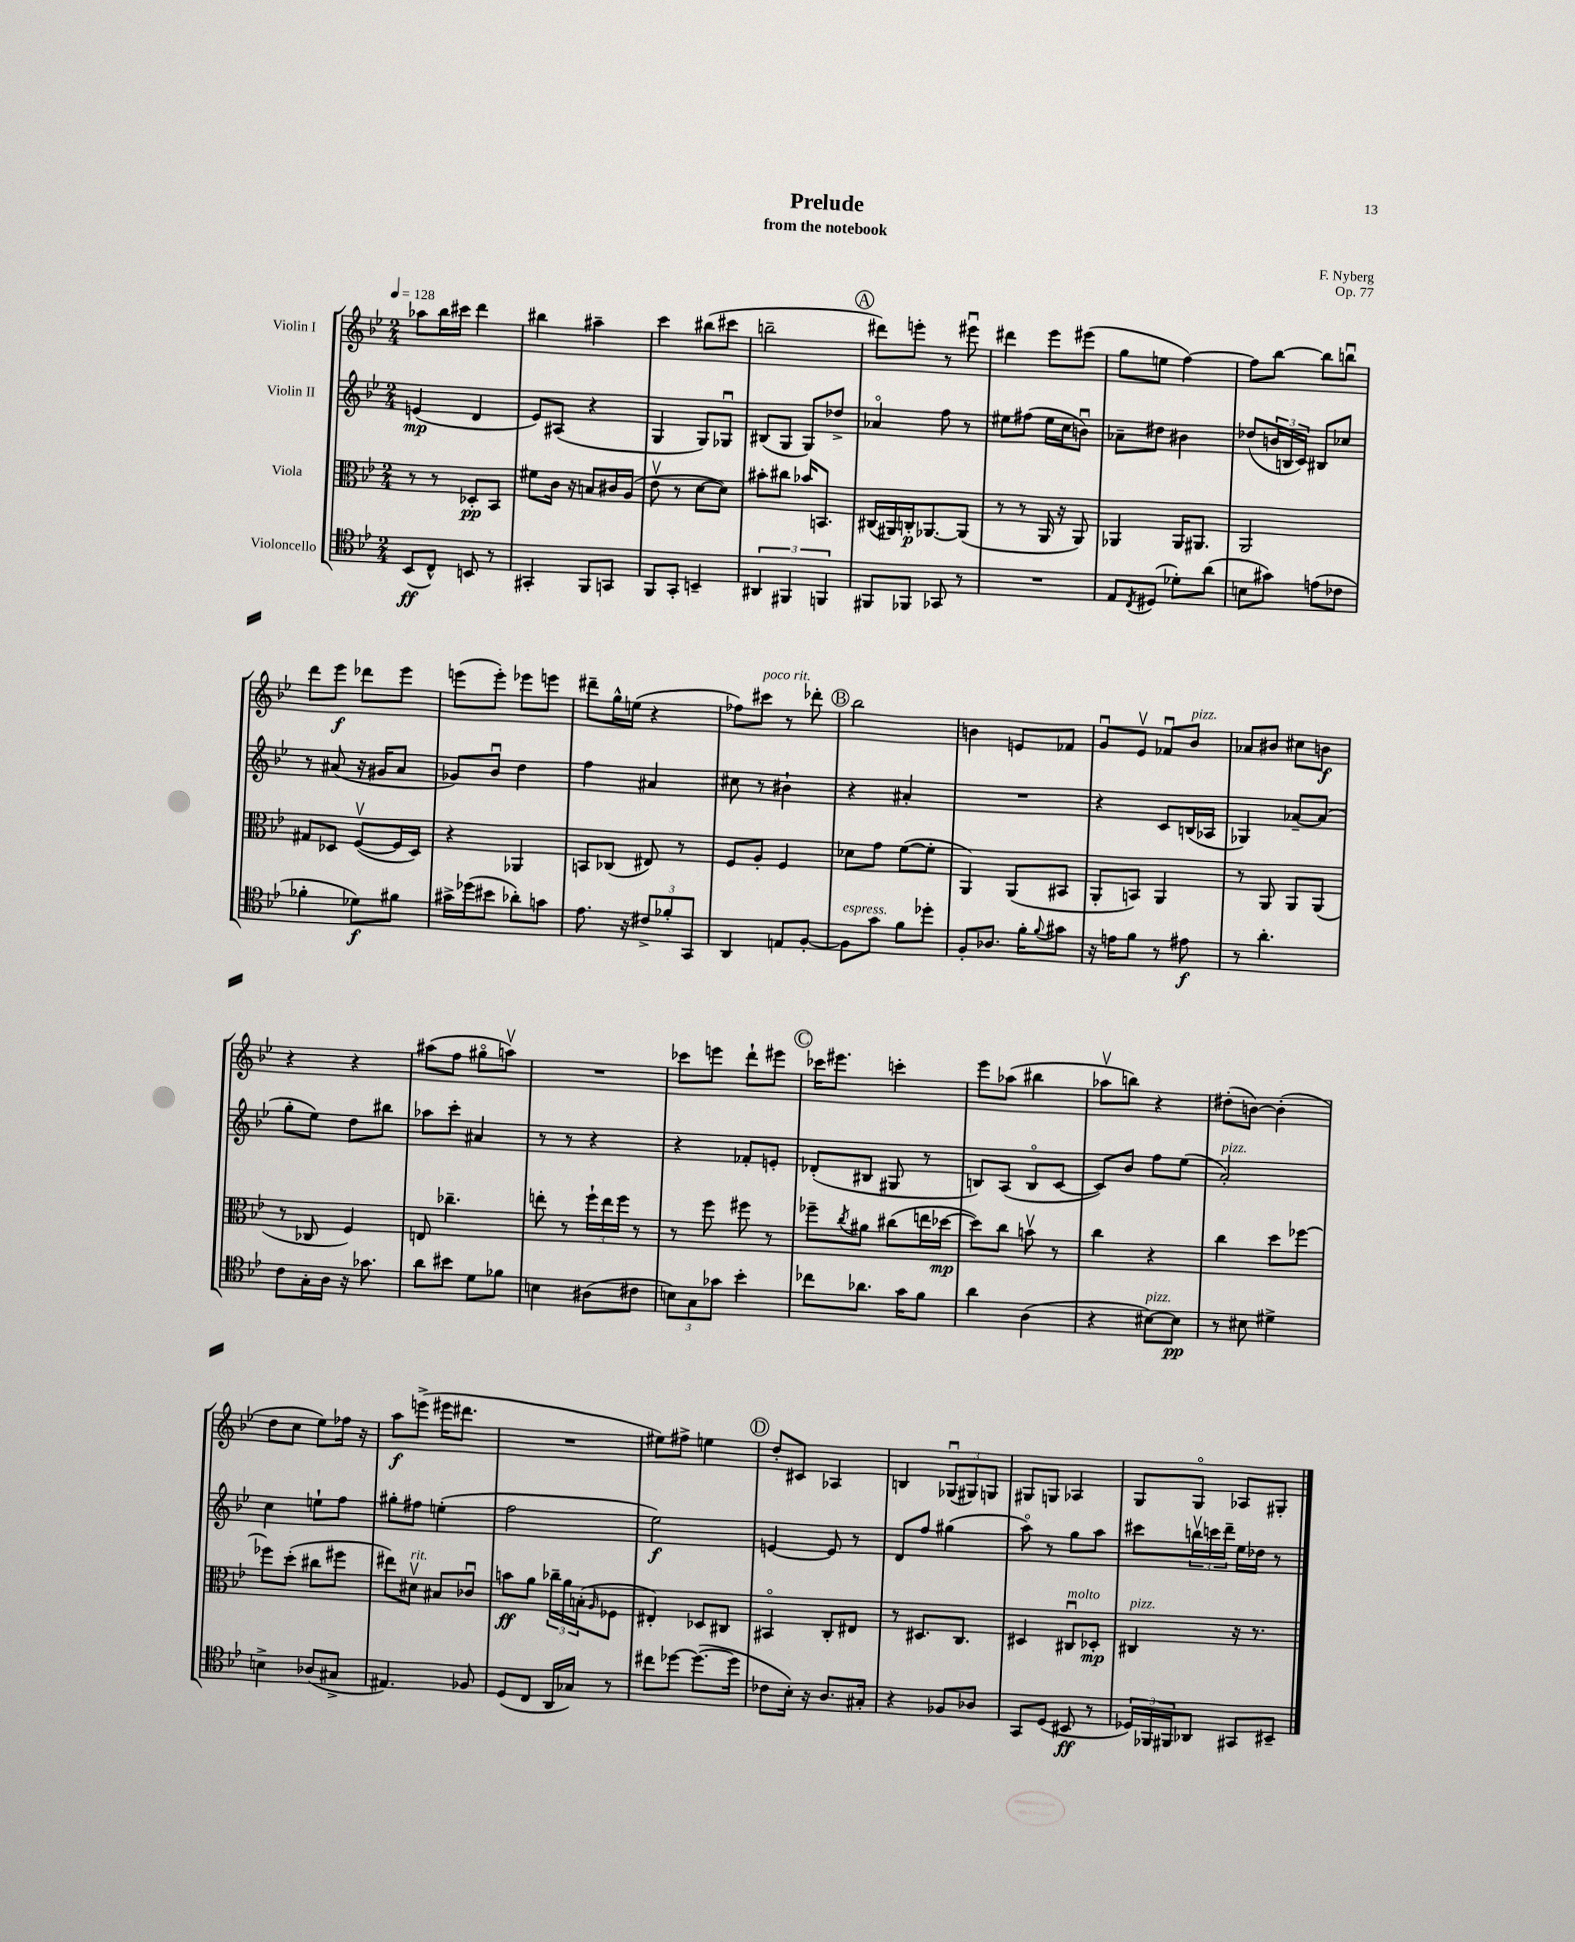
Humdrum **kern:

**kern	**dynam	**kern	**dynam	**kern	**dynam	**kern	**dynam
*part4	*part4	*part3	*part3	*part2	*part2	*part1	*part1
*staff4	*staff4	*staff3	*staff3	*staff2	*staff2	*staff1	*staff1
*I"Violoncello	*	*I"Viola	*	*I"Violin II	*	*I"Violin I	*
*clefC4	*	*clefC3	*	*clefG2	*	*clefG2	*
*k[b-e-]	*	*k[b-e-]	*	*k[b-e-]	*	*k[b-e-]	*
*M2/4	*	*M2/4	*	*M2/4	*	*M2/4	*
*MM128	*	*MM128	*	*MM128	*	*MM128	*
=1	=1	=1	=1	=1	=1	=1	=1
(8BB-/L	ff	8r	.	(4en/	mp	8aa-X\L	.
8C^^/J)	.	8r	.	.	.	16bb-\L	.
.	.	.	.	.	.	16ccc#X\JJ	.
8BBn/	.	8D-X'/L	pp	4d/	.	4ddd\	.
8r	.	8BB-/J	.	.	.	.	.
=2	=2	=2	=2	=2	=2	=2	=2
4GG#X'/	.	8f#X\L	.	8e-/L)	.	4bb#X\	.
.	.	16c\Jk	.	(8A#X/J	.	.	.
.	.	16r	.	.	.	.	.
8FF/L	.	8Bn/L	.	4r	.	4aa#X~\	.
8GGn/J	.	16c#X/L	.	.	.	.	.
.	.	(16A/JJ	.	.	.	.	.
=3	=3	=3	=3	=3	=3	=3	=3
8FF/L	.	8e-v\	.	4G/	.	4ccc\	.
8GG'/J	.	8r	.	.	.	.	.
4BBn~/	.	[8d\L	.	8G/L)	.	(8bb#X\L	.
.	.	8d\J])	.	8G-Xu/J	.	8ccc#X\J	.
=4	=4	=4	=4	=4	=4	=4	=4
6AA#X/	.	8b#X'\L	.	(8B#X/L	.	2bbn~\	.
.	.	8cc#X\J	.	8G/J	.	.	.
6FF#X/	.	.	.	.	.	.	.
.	.	16b-X/KL	.	8G/L)	.	.	.
.	.	8.BBn/J	.	.	.	.	.
6FFn/	.	.	.	.	.	.	.
.	.	.	.	8dd-X^/J	.	.	.
!!LO:REH:place=s1:t=A
=5	=5	=5	=5	=5	=5	=5	=5
8FF#X/L	.	(16C#X/LL	.	4a-X/	.	8ddd#X\L)	.
.	.	16AA#X/)	.	.	.	.	.
8FF-X/J	.	16Cn'/J	p	.	.	8eeen'\J	.
.	.	[8.AA-X/	.	.	.	.	.
8GG-X/	.	.	.	8ff\	.	8r	.
8r	.	(8AA-/J]	.	8r	.	8eee#Xu\	.
=6	=6	=6	=6	=6	=6	=6	=6
2r	.	8r	.	8ee#X\L	.	4ddd#X\	.
.	.	8r	.	(8ff#X\J	.	.	.
.	.	16AA/	.	16ee#\LL	.	8eee-\L	.
.	.	16r	.	16cc\J	.	.	.
.	.	8AA/)	.	8bnu\J)	.	(8eee#X\J	.
=7	=7	=7	=7	=7	=7	=7	=7
8E-/L	.	4AA-X/	.	8a-X~\L	.	8gg\L	.
8qC/	.	.	.	.	.	.	.
(8D#X/J	.	.	.	8dd#X\J	.	8een\J	.
8d-X'\L)	.	16AA-/KL	.	4b#X\	.	[4ff\)	.
.	.	8.AA#X/J	.	.	.	.	.
(8a\J	.	.	.	.	.	.	.
=8	=8	=8	=8	=8	=8	=8	=8
8Bn\L	.	2AA/	.	(8dd-X/L	.	8ff\L]	.
8g#X\J)	.	.	.	24bn/L	.	[8bb-\J	.
.	.	.	.	24Bn/	.	.	.
.	.	.	.	24c/JJ)	.	.	.
(8en\L	.	.	.	8B#X/L	.	8bb-\L]	.
8c-X\J	.	.	.	8cc-X/J	.	8bbnu\J	.
!!LO:LB:g=z
=9	=9	=9	=9	=9	=9	=9	=9
4f-X'\	.	8G#X/L	.	8r	.	8ddd\L	.
.	.	8D-X/J	.	(8a#X/	.	8eee-\J	f
8d-X\L)	f	([8Fv/L	.	16r	.	8ddd-X\L	.
.	.	.	.	16g#X/KL	.	.	.
8f#X\J	.	16F/L]	.	8a#/J	.	8eee-\J	.
.	.	16D-/JJ)	.	.	.	.	.
=10	=10	=10	=10	=10	=10	=10	=10
16g#X^\LL	.	4r	.	8g-X/L)	.	(8eeen\L	.
(16dd-X\J	.	.	.	.	.	.	.
8b#X\J	.	.	.	8b-u/J	.	8eee'\J)	.
8a-X'\L)	.	4AA-X/	.	4dd\	.	8eee-X\L	.
8gn\J	.	.	.	.	.	8eeen\J	.
=11	=11	=11	=11	=11	=11	=11	=11
8.e-\	.	8BBn/L	.	4ff\	.	8ddd#X~\L	.
.	.	(8C-X/J	.	.	.	16gg^^\L	.
16r	.	.	.	.	.	(16een\JJ	.
12c#X^/L	.	8E#X/)	.	4a#X/	.	4r	.
12f-X'/	.	.	.	.	.	.	.
.	.	8r	.	.	.	.	.
12GG/J	.	.	.	.	.	.	.
=12	=12	=12	=12	=12	=12	=12	=12
4AA/	.	8F/L	.	8cc#X\	.	8ff-X\L)	.
!	!	!	!	!	!	!LO:TX:a:i:t=poco rit.	!
.	.	8A'/J	.	8r	.	8ccc#X\J	.
8En/L	.	4F/	.	4b#X`\	.	8r	.
[8F'/J	.	.	.	.	.	8ddd-X'\	.
!!LO:REH:place=s1:t=B
=13	=13	=13	=13	=13	=13	=13	=13
!LO:TX:a:i:t=espress.	!	!	!	!	!	!	!
8F\L]	.	8d-X\L	.	4r	.	2bb-\	.
8g\J	.	8g\J	.	.	.	.	.
8f\L	.	([8f\L	.	4a#X'/	.	.	.
8dd-X'\J	.	8f'\J]	.	.	.	.	.
=14	=14	=14	=14	=14	=14	=14	=14
8F'/L	.	4AA/)	.	2r	.	4bn\	.
8.A-X/J	.	.	.	.	.	.	.
.	.	(8AA/L	.	.	.	8en/L	.
16f'\KL	.	.	.	.	.	.	.
8qqf/	.	.	.	.	.	.	.
8g#X\J	.	8BB#X/J	.	.	.	8f-X/J	.
=15	=15	=15	=15	=15	=15	=15	=15
16r	.	8AA'/L	.	4r	.	8gu/L	.
16en\KL	.	.	.	.	.	.	.
8f\J	.	8BBn/J)	.	.	.	8e-v/J	.
8r	.	4AA/	.	8c/L	.	8f-Xu/L	.
!	!	!	!	!	!	!LO:TX:a:i:t=pizz.	!
8e#X\	f	.	.	(16Bn/L	.	8b-/J	.
.	.	.	.	16A-X/JJ	.	.	.
=16	=16	=16	=16	=16	=16	=16	=16
8r	.	8r	.	4G-X/)	.	8a-X/L	.
4.a'\	.	8AA/	.	.	.	8b#X/J	.
.	.	8AA/L	.	[8a-X~/L	.	8cc#X\L	.
.	.	(8AA/J	.	(8a-/J]	.	8bn\J	f
!!LO:LB:g=z
=17	=17	=17	=17	=17	=17	=17	=17
8c\L	.	8r	.	8gg'\L	.	4r	.
16G'\L	.	8C-X/	.	8ee-\J)	.	.	.
16A\JJ	.	.	.	.	.	.	.
16r	.	4F/)	.	8dd\L	.	4r	.
8.g-X\	.	.	.	.	.	.	.
.	.	.	.	8bb#X\J	.	.	.
=18	=18	=18	=18	=18	=18	=18	=18
8a\L	.	8En/	.	8aa-X\L	.	(8aa#X\L	.
8b#X\J	.	4.cc-X~\	.	8ccc'\J	.	8ff\J	.
8d\L	.	.	.	4a#X/	.	8gg#X\L	.
8f-X\J	.	.	.	.	.	8aanv\J)	.
=19	=19	=19	=19	=19	=19	=19	=19
4Bn\	.	8een'\	.	8r	.	2r	.
.	.	8r	.	8r	.	.	.
(8A#X\L	.	24ff`\LL	.	4r	.	.	.
.	.	24ee\	.	.	.	.	.
.	.	24ff\JJ	.	.	.	.	.
8c#X\J	.	8r	.	.	.	.	.
=20	=20	=20	=20	=20	=20	=20	=20
12Bn\L)	.	8r	.	4r	.	8ccc-X\L	.
12G\	.	.	.	.	.	.	.
.	.	8ff\	.	.	.	8eeen\J	.
12g-X\J	.	.	.	.	.	.	.
4b-'\	.	8ff#X\	.	8f-X'/L	.	8ddd`\L	.
.	.	8r	.	8en'/J	.	8eee#X\J	.
!!LO:REH:place=s1:t=C
=21	=21	=21	=21	=21	=21	=21	=21
8cc-X\L	.	8ff-X~\L	.	(8d-X'/L	.	16ccc-X\KL	.
.	.	.	.	.	.	8.eee#X\J	.
.	.	8qcc/	.	.	.	.	.
8.a-X\J	.	8a#X\J	.	8B#X/J	.	.	.
.	.	(8cc#X\L	.	8G#X/	.	4cccn'\	.
16g\KL	.	.	.	.	.	.	.
8f\J	.	16een\L	.	8r	.	.	.
.	.	[16dd-X\JJ	mp	.	.	.	.
=22	=22	=22	=22	=22	=22	=22	=22
4a\	.	8dd-\L])	.	8Bn/L)	.	8eee-\L	.
.	.	8cc\J	.	(8A/J	.	(8aa-X\J	.
(4A\	.	8bnv\	.	8B/L	.	4bb#X\	.
.	.	8r	.	[8c/J	.	.	.
=23	=23	=23	=23	=23	=23	=23	=23
4r	.	4cc\	.	8c/L])	.	8aa-Xv\L	.
.	.	.	.	8b-/J	.	8bbn\J)	.
!LO:TX:a:i:t=pizz.	!	!	!	!	!	!	!
[8B#X\L)	.	4r	.	8ff\L	.	4r	.
8B#\J]	pp	.	.	(8ee-\J	.	.	.
=24	=24	=24	=24	=24	=24	=24	=24
!	!	!	!	!LO:TX:a:i:t=pizz.	!	!	!
8r	.	4cc\	.	2a'/)	.	(8dd#X'\L	.
8B#X\	.	.	.	.	.	[8bn\J)	.
4d#X^\	.	8dd\L	.	.	.	(4b'\]	.
.	.	[8ff-X\J	.	.	.	.	.
!!LO:LB:g=z
=25	=25	=25	=25	=25	=25	=25	=25
4Bn^\	.	8ff-X\L]	.	4cc\	.	8dd\L	.
.	.	(8dd'\J	.	.	.	8cc\J	.
(8A-X/L	.	8cc#X\L	.	8een`\L	.	8ee-\L)	.
8G#X^/J	.	8ff#X\J	.	8ff\J	.	16ff-X\Jk	.
.	.	.	.	.	.	16r	.
=26	=26	=26	=26	=26	=26	=26	=26
4.E#X/)	.	8ee#X\L)	.	8gg#X'\L	.	8aa\L	f
!	!	!LO:TX:a:i:t=rit.	!	!	!	!	!
.	.	8d#Xv\J	.	8ff#X\J	.	(8eeen^\J	.
.	.	8B#X/L	.	(4een'\	.	16eee#X\KL	.
.	.	.	.	.	.	8.ddd#X\J	.
8F-X/	.	8c-Xu/J	.	.	.	.	.
=27	=27	=27	=27	=27	=27	=27	=27
(8D/L	.	8bn\L	ff	2ff\	.	2r	.
8C/J	.	8a\J	.	.	.	.	.
16AA/LL	.	24cc-X~\LL	.	.	.	.	.
.	.	24a\	.	.	.	.	.
16G-X/JJ)	.	.	.	.	.	.	.
.	.	(24Bn'\J	.	.	.	.	.
.	.	16qqA/	.	.	.	.	.
8r	.	8F-X\J	.	.	.	.	.
=28	=28	=28	=28	=28	=28	=28	=28
8cc#X\L	.	4E#X'/)	.	2ee-\)	f	8ee#X\L)	.
[8dd-X\J	.	.	.	.	.	8ff#X^\J	.
(8.dd-\L_	.	8D-X/L	.	.	.	4een\	.
.	.	8C#X/J	.	.	.	.	.
16dd-\Jk]	.	.	.	.	.	.	.
!!LO:REH:place=s1:t=D
=29	=29	=29	=29	=29	=29	=29	=29
8c-X\L	.	4BB#X/	.	[4en/	.	8dd'/L	.
16B-'\Jk)	.	.	.	.	.	8c#X/J	.
16r	.	.	.	.	.	.	.
8.A/L	.	8C'/L	.	8e/]	.	4A-X/	.
.	.	8E#X/J	.	8r	.	.	.
16G#X'/Jk	.	.	.	.	.	.	.
=30	=30	=30	=30	=30	=30	=30	=30
4r	.	8r	.	8d/L	.	4Bn/	.
.	.	8.D#X/L	.	8ff/J	.	.	.
8F-X/L	.	.	.	(4gg#X\	.	(12G-Xu/L	.
.	.	8.C/J	.	.	.	.	.
.	.	.	.	.	.	12G#X/)	.
8A-X/J	.	.	.	.	.	.	.
.	.	.	.	.	.	12Gn/J	.
=31	=31	=31	=31	=31	=31	=31	=31
8GG/L	.	4D#X/	.	8aa\)	.	8G#X/L	.
(8D/J	.	.	.	8r	.	8Gn/J	.
!	!	!LO:TX:a:i:t=molto	!	!	!	!	!
8BB#X/	ff	8C#Xu/L	.	8gg\L	.	4A-X/	.
8r	.	8D-X'/J	mp	8aa\J	.	.	.
=32	=32	=32	=32	=32	=32	=32	=32
!	!	!LO:TX:a:i:t=pizz.	!	!	!	!	!
24D-X/LL)	.	4C#X/	.	8ccc#X\L	.	8G/L	.
24FF-X/	.	.	.	.	.	.	.
24FF#X/J	.	.	.	.	.	.	.
8AA-X/J	.	.	.	24bbnv\L	.	8G/J	.
.	.	.	.	24cccn\	.	.	.
.	.	.	.	24ddd~\JJ	.	.	.
8GG#X/L	.	16r	.	16ee-\LL	.	8A-X/L	.
.	.	8.r	.	16dd-X\JJ	.	.	.
8BB#X~/J	.	.	.	8r	.	8G#X'/J	.
==	==	==	==	==	==	==	==
*-	*-	*-	*-	*-	*-	*-	*-
